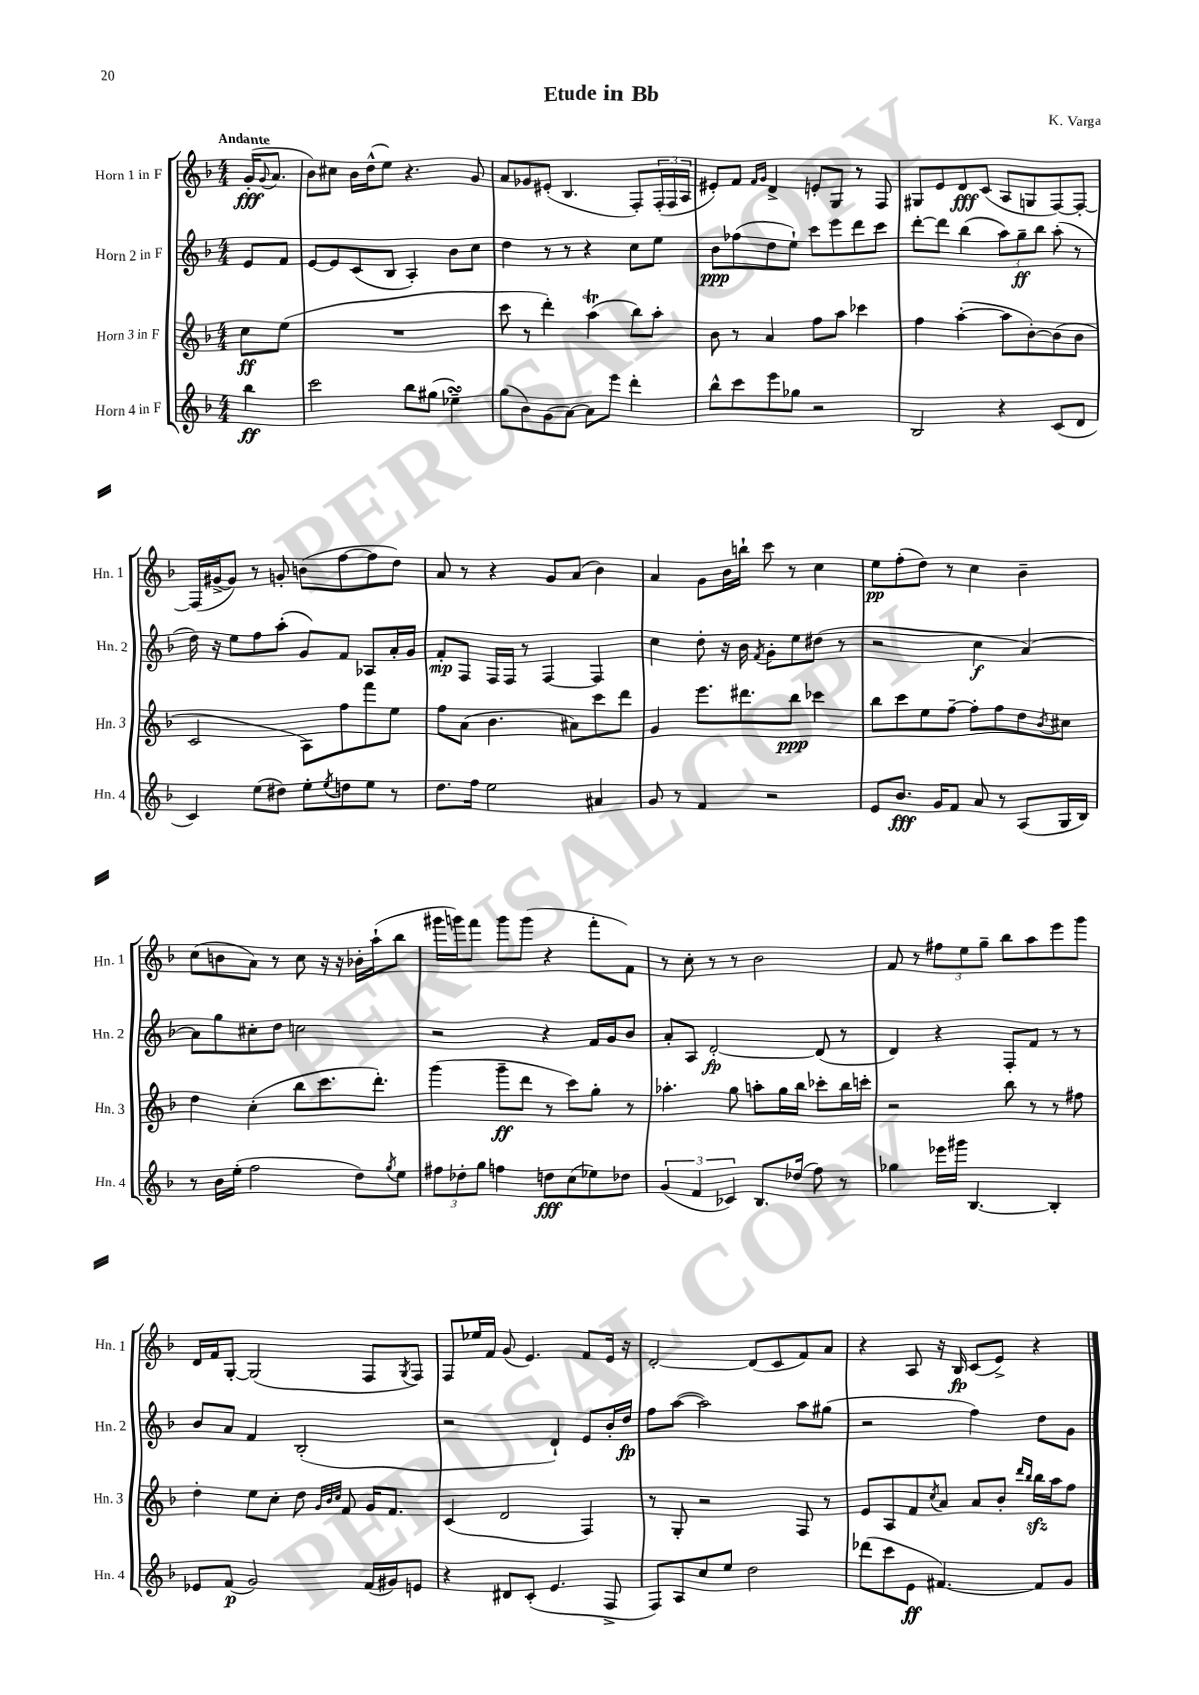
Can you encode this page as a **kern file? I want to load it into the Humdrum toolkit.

**kern	**dynam	**kern	**dynam	**kern	**dynam	**kern	**dynam
*part4	*part4	*part3	*part3	*part2	*part2	*part1	*part1
*staff4	*staff4	*staff3	*staff3	*staff2	*staff2	*staff1	*staff1
*I"Horn 4 in F	*	*I"Horn 3 in F	*	*I"Horn 2 in F	*	*I"Horn 1 in F	*
*I'Hn. 4	*	*I'Hn. 3	*	*I'Hn. 2	*	*I'Hn. 1	*
*clefG2	*	*clefG2	*	*clefG2	*	*clefG2	*
*k[b-]	*	*k[b-]	*	*k[b-]	*	*k[b-]	*
*M4/4	*	*M4/4	*	*M4/4	*	*M4/4	*
=	=	=	=	=	=	=	=
!	!	!	!	!	!	!LO:TX:a:B:t=Andante	!
4bb-\	ff	8cc\L	ff	8e/L	.	(16g'/KL	fff
.	.	.	.	.	.	8qqg/	.
.	.	.	.	.	.	8.a/J	.
.	.	(8ee\J	.	8f/J	.	.	.
=1	=1	=1	=1	=1	=1	=1	=1
2ccc\	.	1r	.	[8e/L	.	8b-\L)	.
.	.	.	.	8e/]	.	8cc#X\J	.
.	.	.	.	(8c/	.	16b-\LL	.
.	.	.	.	.	.	(16dd^^\J	.
.	.	.	.	8B-/J	.	8ee\J)	.
8bb-\L	.	.	.	4A'/)	.	4.r	.
(8gg#X\J	.	.	.	.	.	.	.
4ee-XsSSs~\)	.	.	.	8b-\L	.	.	.
.	.	.	.	8cc\J	.	8g/	.
=2	=2	=2	=2	=2	=2	=2	=2
(8gg\L	.	8ccc\	.	4dd\	.	8a/L	.
8b-\)	.	8r	.	.	.	8g-X/	.
(8g\	.	4ddd'\)	.	8r	.	(8e#X'/J	.
[8a\J)	.	.	.	8r	.	4.B-/	.
8a\L]	.	(4aat\	.	4r	.	.	.
8eee\J	.	.	.	.	.	.	.
4ddd'\	.	8bb-\L)	.	8cc\L	.	8F'/L)	.
.	.	8aa'\J	.	8ee\J	.	(24F'/L	.
.	.	.	.	.	.	24F/	.
.	.	.	.	.	.	24A/JJ	.
=3	=3	=3	=3	=3	=3	=3	=3
8bb-^^\L	.	8b-\	.	8b-\L	ppp	8e#X'/L)	.
8ccc\	.	8r	.	(8ff-X\	.	8f/J	.
.	.	.	.	.	.	16qqf/LL	.
.	.	.	.	.	.	16qqg/JJ	.
8eee\	.	4a/	.	8dd\	.	4d^/	.
8gg-X\J	.	.	.	8ee`\J)	.	.	.
2r	.	8ff\L	.	8ccc\L	.	8en'/L	.
.	.	8aa\J	.	8eee\	.	8G/J	.
.	.	4ccc-X\	.	8ddd\	.	8r	.
.	.	.	.	8ccc\J	.	8F/	.
=4	=4	=4	=4	=4	=4	=4	=4
2B-/	.	4ff\	.	[8ddd'\L	.	8G#X/L	.
.	.	.	.	8ddd\J]	.	8e/	.
.	.	([4aa'\	.	(4bb-\	.	8d/	fff
.	.	.	.	.	.	(8c/J	.
4r	.	8aa\L]	.	12aa\L)	.	8A/L	.
.	.	.	.	12gg~\	ff	.	.
.	.	[8b-'\)	.	.	.	8Gn/	.
.	.	.	.	12bb-\J	.	.	.
(8c/L	.	(8b-\]	.	(8aa'\	.	[8F/)	.
8d/J	.	8b-\J	.	8r	.	8F'/J_	.
!!LO:LB:g=z
=5	=5	=5	=5	=5	=5	=5	=5
4c/)	.	2c/	.	16dd\)	.	(16F/LL]	.
.	.	.	.	16r	.	[16g#X^/J	.
.	.	.	.	8ee\L	.	8g#/J])	.
(8ee\L	.	.	.	8ff\	.	8r	.
8dd#X\J)	.	.	.	(8aa'\J	.	8gn'/	.
8ee'\L	.	8A\L)	.	8g/L)	.	(8bn\L	.
8qee/	.	.	.	.	.	.	.
8ddn\	.	8ff\	.	8f/J	.	[8ff\	.
8ee\J	.	8fff\	.	8A-X/L	.	8ff\]	.
8r	.	8ee\J	.	16a'/L	.	8dd\J)	.
.	.	.	.	16g/JJ	.	.	.
=6	=6	=6	=6	=6	=6	=6	=6
8.dd\L	.	8ff\L	.	8f'/L	mp	8a/	.
.	.	(8a\J	.	8F/J	.	8r	.
16ff\Jk	.	.	.	.	.	.	.
2ee\	.	4.b-\	.	16F/LL	.	4r	.
.	.	.	.	16F/JJ	.	.	.
.	.	.	.	8r	.	.	.
.	.	.	.	[4F/	.	8g/L	.
.	.	8a#X\L)	.	.	.	(8a/J	.
4a#X/	.	8ccc\	.	4F/]	.	4b-\)	.
.	.	8ddd\J	.	.	.	.	.
=7	=7	=7	=7	=7	=7	=7	=7
8g/	.	4g/	.	4cc\	.	4a/	.
8r	.	.	.	.	.	.	.
4f/	.	8.eee\L	.	8dd'\	.	8g\L	.
.	.	.	.	16r	.	16b-\L	.
.	.	8.ddd#X\	.	16b-\	.	16bbn`\JJ	.
.	.	.	.	8qf/	.	.	.
2r	.	.	.	8g'\L	.	8ccc\	.
.	.	8bb-\J	ppp	8ee\	.	8r	.
.	.	4ccc-X\	.	(8dd#X\J	.	4cc\	.
.	.	.	.	8r	.	.	.
=8	=8	=8	=8	=8	=8	=8	=8
8e/L	.	8bb-\L	.	2r	.	8ee\L	pp
8.b-/J	fff	8ccc\	.	.	.	(8ff'\	.
.	.	8ee\	.	.	.	8dd\J)	.
16g/KL	.	.	.	.	.	.	.
8f/J	.	[8ff~\J	.	.	.	8r	.
8a/	.	8ff'\L]	.	4cc\	f	4cc\	.
8r	.	8ff\	.	.	.	.	.
(8A/L	.	8dd\	.	[4a/)	.	4b-~\	.
.	.	8qb-/	.	.	.	.	.
16G/L	.	8cc#X\J	.	.	.	.	.
16B-/JJ)	.	.	.	.	.	.	.
!!LO:LB:g=z
=9	=9	=9	=9	=9	=9	=9	=9
8r	.	4dd\	.	8a\L]	.	(8cc\L	.
16b-\LL	.	.	.	8gg\	.	8bn\	.
(16ee'\JJ	.	.	.	.	.	.	.
2ff\	.	(4cc'\	.	8cc#X'\	.	8a\J)	.
.	.	.	.	8dd\J	.	8r	.
.	.	8bb-\L	.	2ccn\	.	8cc\	.
.	.	8.ccc\	.	.	.	16r	.
.	.	.	.	.	.	16r	.
8dd\L)	.	.	.	.	.	16b-X'\LL	.
.	.	8.ddd'\J)	.	.	.	(16aa`\J	.
8qgg/	.	.	.	.	.	.	.
8ee\J	.	.	.	.	.	8bb-\J	.
=10	=10	=10	=10	=10	=10	=10	=10
12ff#X\L	.	(4ggg\	.	2r	.	16ggg#X\LL	.
.	.	.	.	.	.	16gggn\J)	.
12dd-X'\	.	.	.	.	.	.	.
.	.	.	.	.	.	8fff\J	.
12gg\J	.	.	.	.	.	.	.
4ffn\	.	8ggg~\L	ff	.	.	8ggg\L	.
.	.	8ddd\J	.	.	.	(8ggg\J	.
8ddn\L	fff	8r	.	4r	.	4r	.
(8cc\	.	8ccc\L)	.	.	.	.	.
8ee-X\)	.	8gg'\J	.	16f/LL	.	8fff'\L	.
.	.	.	.	16g/J	.	.	.
8dd-X\J	.	8r	.	8b-/J	.	8f\J)	.
=11	=11	=11	=11	=11	=11	=11	=11
(6g/	.	4.aa-X'\	.	8a'/L	.	8r	.
.	.	.	.	8A/J	.	8cc'\	.
6f/	.	.	.	.	.	.	.
.	.	.	.	[2d'/	fp	8r	.
6c-X/)	.	.	.	.	.	.	.
.	.	8gg\	.	.	.	8r	.
8.B-/L	.	8aan'\L	.	.	.	2b-\	.
.	.	16gg\L	.	.	.	.	.
(16dd-X/Jk	.	16bb-\JJ	.	.	.	.	.
8ff\)	.	8ccc-X'\L	.	(8d/]	.	.	.
8r	.	16bb-\L	.	8r	.	.	.
.	.	16cccn'\JJ	.	.	.	.	.
=12	=12	=12	=12	=12	=12	=12	=12
4gg-X\	.	2r	.	4d/)	.	8f/	.
.	.	.	.	.	.	8r	.
16eee-X\LL	.	.	.	4r	.	12ff#X\L	.
16ggg#X\JJ	.	.	.	.	.	.	.
.	.	.	.	.	.	12ee\	.
[4.B-/	.	.	.	.	.	.	.
.	.	.	.	.	.	12gg~\J	.
.	.	8bb-\	.	8F'/L	.	8bb-\L	.
.	.	8r	.	8f/J	.	8aa\	.
4B-'/]	.	8r	.	8r	.	8eee\	.
.	.	8ff#X\	.	8r	.	8ggg\J	.
!!LO:LB:g=z
=13	=13	=13	=13	=13	=13	=13	=13
8e-X/L	.	4dd'\	.	8b-/L	.	16d/LL	.
.	.	.	.	.	.	16f/J	.
(8f/J	p	.	.	8a/J	.	[8G'/J	.
2g/)	.	8ee\L	.	4f/	.	(2G/]	.
.	.	8cc'\J	.	.	.	.	.
.	.	8dd\	.	(2B-'/	.	.	.
.	.	32qqg/LLL	.	.	.	.	.
.	.	32qqb-/	.	.	.	.	.
.	.	32qqcc/JJJ	.	.	.	.	.
.	.	8f/	.	.	.	.	.
(16f/LL	.	16g/KL	.	.	.	8F/L	.
16g#X/J)	.	8.f/J	.	.	.	.	.
.	.	.	.	.	.	8qG/	.
8en/J	.	.	.	.	.	8F/J)	.
=14	=14	=14	=14	=14	=14	=14	=14
4r	.	(4c/	.	2r	.	8F/L	.
.	.	.	.	.	.	16ee-X/L	.
.	.	.	.	.	.	16f/JJ	.
8d#X/L	.	2d/	.	.	.	(8g/	.
(8c'/J	.	.	.	.	.	4.e/)	.
4.e/	.	.	.	4d`/)	.	.	.
.	.	4F/)	.	8e/L	.	8f/L	.
8F^/	.	.	.	16b-'/L	.	16e/Jk	.
.	.	.	.	16dd/JJ	fp	16r	.
=15	=15	=15	=15	=15	=15	=15	=15
8F/L)	.	8r	.	8ff\L	.	[2d'/	.
8A/	.	8G'/	.	([8aa\J	.	.	.
8cc/	.	2r	.	2aa\])	.	.	.
8ee/J	.	.	.	.	.	.	.
2dd\	.	.	.	.	.	(8d/L]	.
.	.	.	.	.	.	8c/	.
.	.	8F/	.	8aa\L	.	8f/)	.
.	.	8r	.	(8gg#X\J	.	8a/J	.
=16	=16	=16	=16	=16	=16	=16	=16
(8ddd-X\L	.	8e/L	.	2r	.	4r	.
8ccc\	.	8A/	.	.	.	.	.
8e\J	ff	8f/	.	.	.	8A/	.
.	.	8qcc/	.	.	.	.	.
[4.f#X/)	.	8a/J	.	.	.	16r	.
.	.	.	.	.	.	16B-/	fp
.	.	8a/L	.	4ff\)	.	(8c/L	.
.	.	8b-'/J	.	.	.	8e^/J)	.
.	.	16qqddd/LL	.	.	.	.	.
.	.	16qqbb-/JJ	.	.	.	.	.
8f#/L]	.	16bb-zz\LL	.	8dd\L	.	4r	.
.	.	16aa\J	.	.	.	.	.
8g/J	.	8ff\J	.	8g\J	.	.	.
==	==	==	==	==	==	==	==
*-	*-	*-	*-	*-	*-	*-	*-
